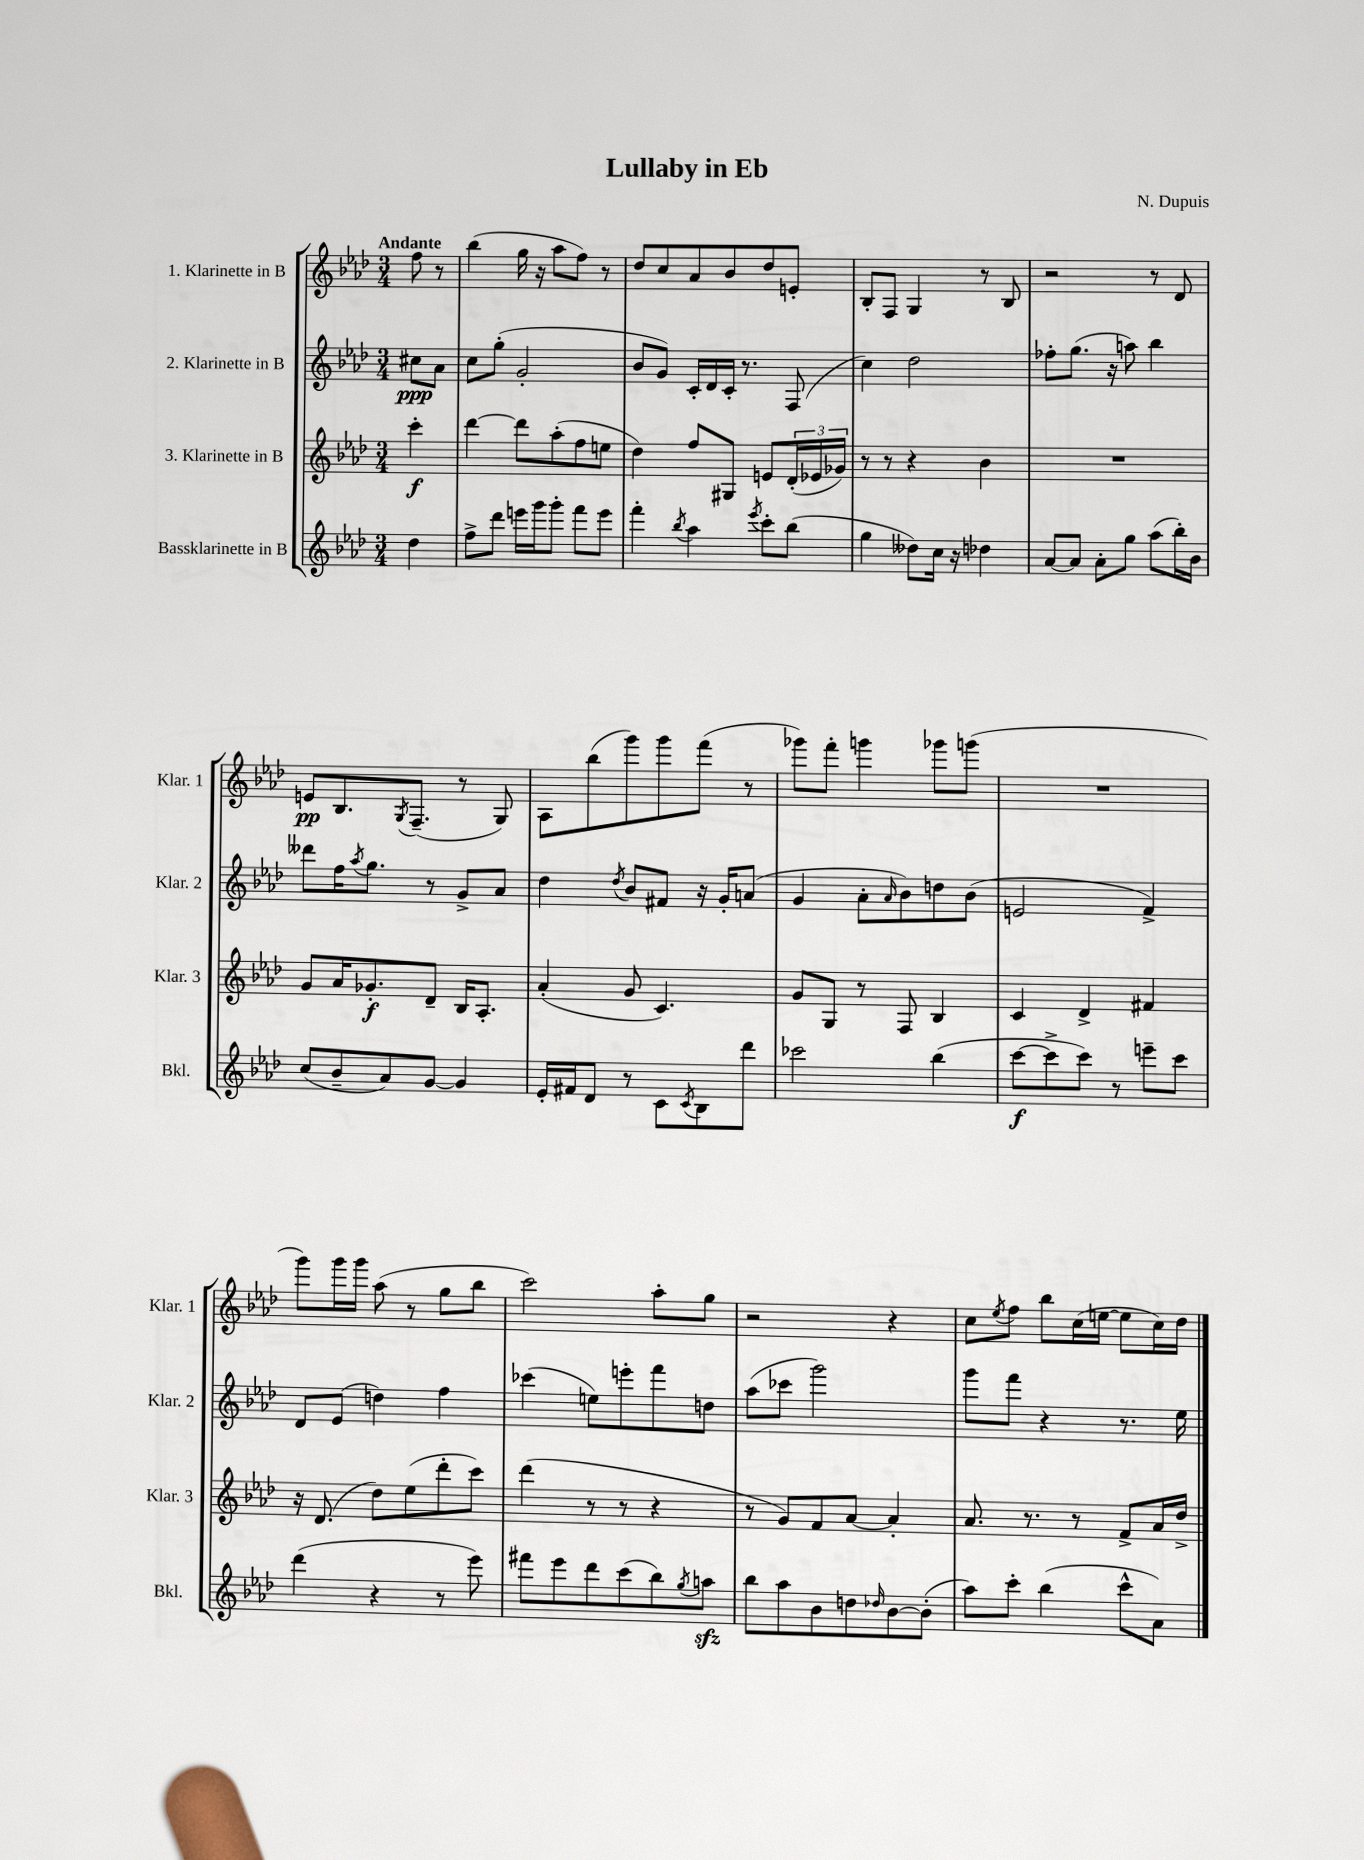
\header { title = "Lullaby in Eb" composer = "N. Dupuis" }
<<
\new StaffGroup <<
\new Staff = "s0" \with { instrumentName = "1. Klarinette in B" shortInstrumentName = "Klar. 1" } {
    \clef treble \key aes \major \numericTimeSignature \time 3/4 \partial 4 \tempo "Andante"
    f''8 r8 |
    bes''4( g''16 r16 aes''8 f''8) r8 |
    des''8 c''8 aes'8 bes'8 des''8 e'8-. |
    bes8-. f8 g4 r8 bes8 |
    r2 r8 des'8 |
    e'8\pp bes8. \acciaccatura { g8 } f8.--( r8 g8) |
    aes8 bes''8( g'''8) g'''8 f'''8( r8 |
    ges'''8) f'''8-. g'''4 ges'''8 g'''8( |
    R2. |
    g'''8) g'''16 g'''16 aes''8( r8 g''8 bes''8 |
    c'''2) aes''8-. g''8 |
    r2 r4 |
    c''8 \acciaccatura { ees''8 } f''8 bes''8 c''16( e''16~ e''8 c''16) des''16 \bar "|." |
}
\new Staff = "s1" \with { instrumentName = "2. Klarinette in B" shortInstrumentName = "Klar. 2" } {
    \clef treble \key aes \major \numericTimeSignature \time 3/4 \partial 4
    cis''8\ppp aes'8 |
    c''8 g''8-.( g'2-. |
    bes'8 g'8) c'16-. des'16 c'16-. r8. f8( |
    c''4) des''2 |
    fes''8-. g''8.( r16 a''8) bes''4 |
    deses'''8 f''16 \acciaccatura { aes''8 } g''8. r8 g'8-> aes'8 |
    des''4 \acciaccatura { des''8 } bes'8 fis'8 r16 g'16-. a'8( |
    g'4 aes'8-. \grace { aes'16 } bes'8) d''8 bes'8( |
    e'2 f'4->) |
    des'8 ees'8( d''4) f''4 |
    ces'''4( e''8) e'''8-. f'''8 d''8 |
    aes''8( ces'''8 g'''2) |
    g'''8 f'''8 r4 r8. ees''16 \bar "|." |
}
\new Staff = "s2" \with { instrumentName = "3. Klarinette in B" shortInstrumentName = "Klar. 3" } {
    \clef treble \key aes \major \numericTimeSignature \time 3/4 \partial 4
    c'''4-.\f |
    des'''4~ des'''8 aes''8-.( f''8 e''8 |
    des''4) f''8 gis8 e'8 \tuplet 3/2 { des'16-.( ees'16 ges'16) } |
    r8 r8 r4 bes'4 |
    R2. |
    g'8 aes'16 ges'8.-.\f des'8-- bes16 aes8.-. |
    aes'4-.( g'8 c'4.) |
    g'8 g8 r8 f8 bes4 |
    c'4 des'4-> fis'4 |
    r16 des'8.( des''8) ees''8( des'''8-. c'''8) |
    des'''4( r8 r8 r4 |
    r8 g'8) f'8 aes'8~ aes'4-. |
    aes'8. r8. r8 f'8-> aes'16 des''16-> \bar "|." |
}
\new Staff = "s3" \with { instrumentName = "Bassklarinette in B" shortInstrumentName = "Bkl." } {
    \clef treble \key aes \major \numericTimeSignature \time 3/4 \partial 4
    des''4 |
    f''8-> des'''8 e'''16 g'''16 g'''8-. f'''8 e'''8 |
    f'''4-. \acciaccatura { bes''8 } aes''4 \acciaccatura { ees'''8 } c'''8-. bes''8( |
    g''4 deses''8) c''16 r16 des''4 |
    aes'8~ aes'8 aes'8-. g''8 aes''8( bes''16-.) bes'16 |
    c''8( bes'8-- aes'8) g'8~ g'4 |
    ees'16-. fis'16 des'8 r8 c'8 \acciaccatura { c'8 } bes8 des'''8 |
    ces'''2 bes''4( |
    c'''8~\f c'''8-> c'''8) r8 e'''8-- c'''8 |
    des'''4( r4 r8 ees'''8) |
    fis'''8 ees'''8 des'''8 c'''8( bes''8) \acciaccatura { g''8 } a''8\sfz |
    bes''8 aes''8 bes'8 d''8 \grace { des''16 } bes'8~ bes'8-.( |
    aes''8) c'''8-. bes''4( c'''8-^ aes'8) \bar "|." |
}
>>
>>
\layout { \context { \Score \remove "Bar_number_engraver" } }
